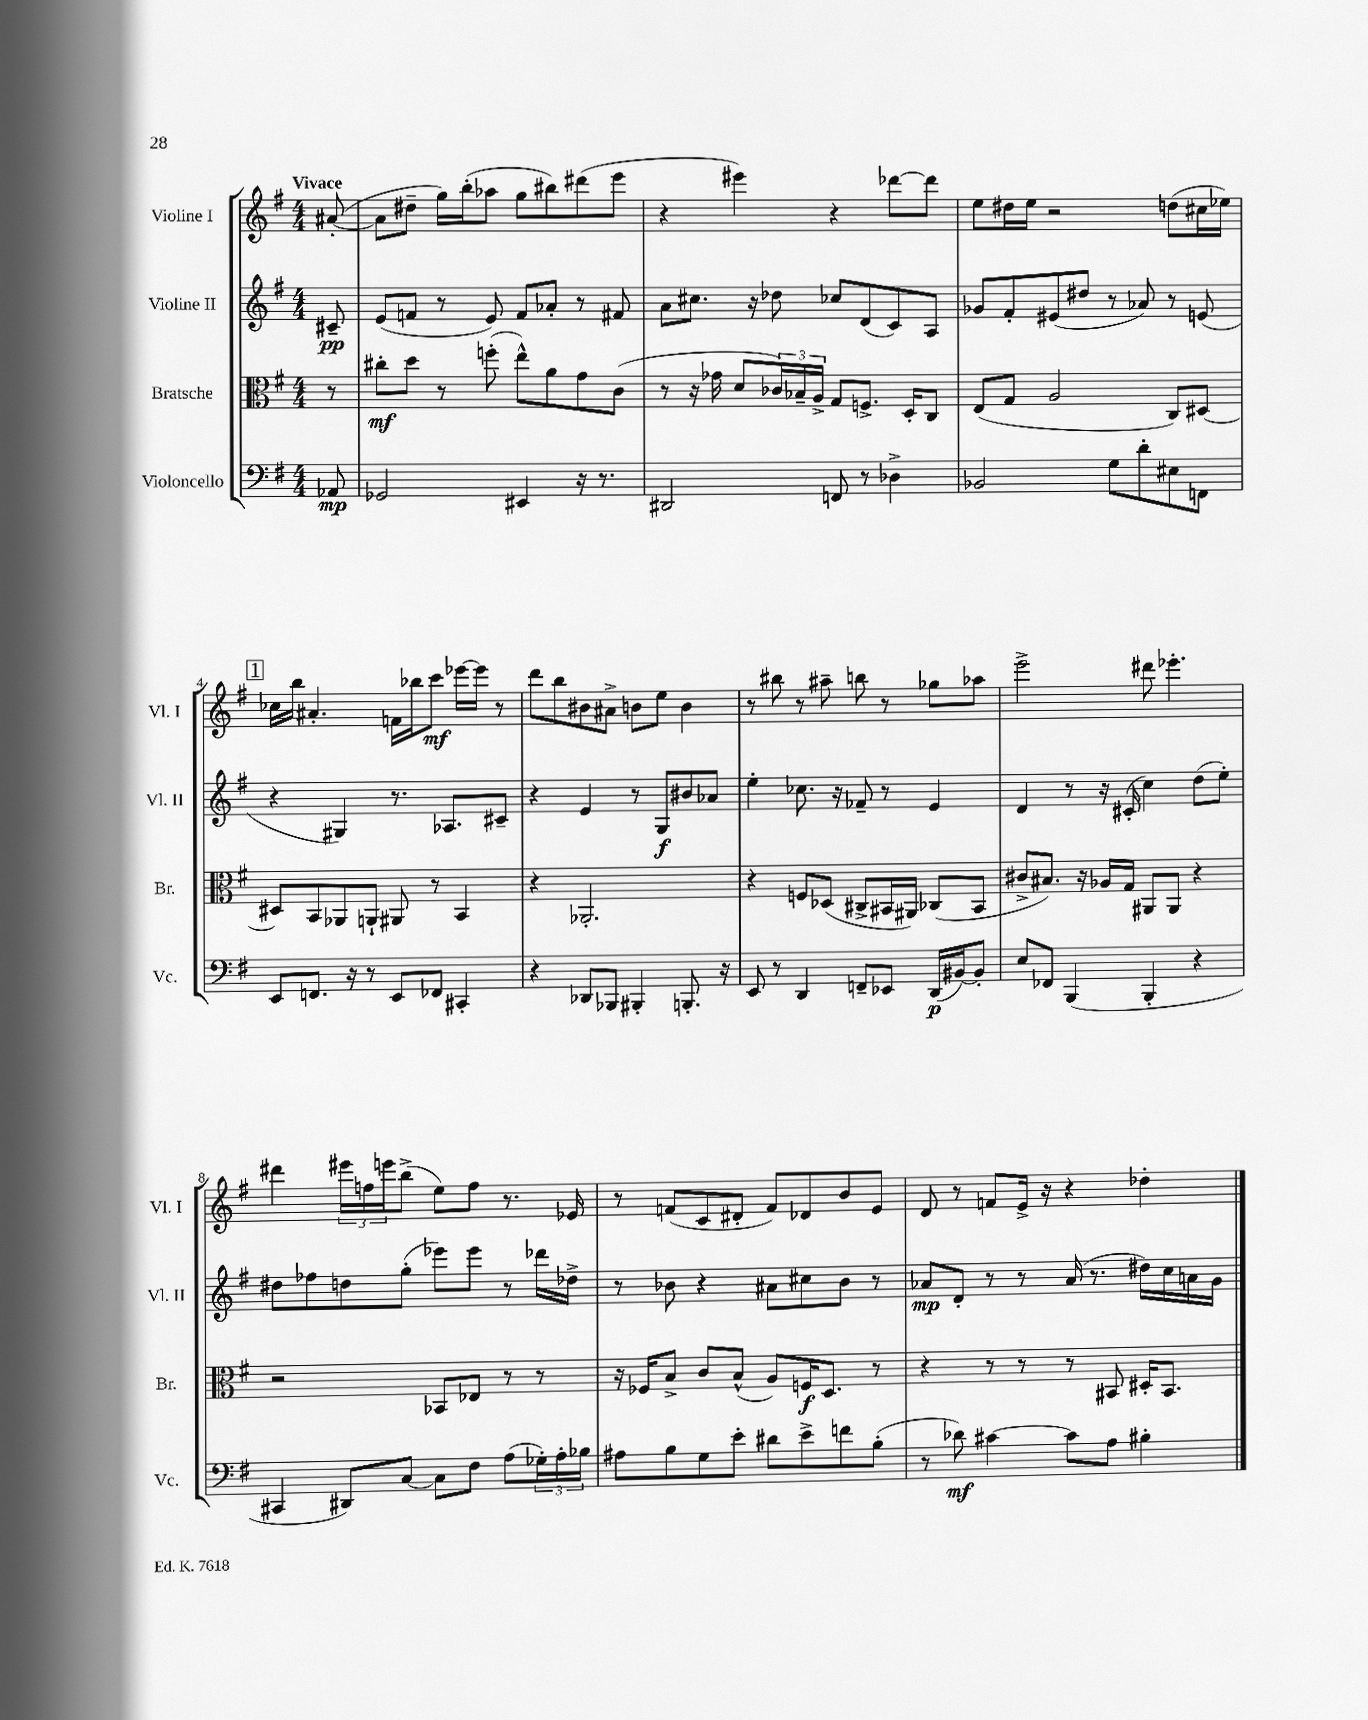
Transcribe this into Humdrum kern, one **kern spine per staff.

**kern	**kern	**kern	**kern
*staff4	*staff3	*staff2	*staff1
*clefF4	*clefC3	*clefG2	*clefG2
*k[f#]	*k[f#]	*k[f#]	*k[f#]
*M4/4	*M4/4	*M4/4	*M4/4
8AA-	8r	8c#~	([8a#'
=	=	=	=
2GG-	8cc#'	(8e	8a#]
.	8dd	8f	8dd#~
.	8r	8r	16gg)
.	.	.	(16bb'
.	(8ff'	8e)	8aa-
4EE#	8ee^^)	8f	8gg
.	8a	8a-'	8bb#)
16r	8g	8r	(8ddd#
8.r	.	.	.
.	(8c	8f#	8eee
=	=	=	=
2DD#	8r	8a	4r
.	16r	8.cc#	.
.	16g-	.	.
.	8d	.	4eee#)
.	.	16r	.
.	24c-)	8dd-	.
.	24B-~	.	.
.	24A^	.	.
8FF	8G	8cc-	4r
8r	8.F^	(8d	.
4D-^	.	8c)	[8ddd-
.	16D'	.	.
.	8C	8A	8ddd-]
=	=	=	=
2BB-	(8E	8g-	8ee
.	8G	8f#'	16dd#
.	.	.	16ee
.	2A	(8e#	2r
.	.	8dd#	.
8G	.	8r	.
8d'	.	8a-)	.
8E#	8C)	8r	(8dd
8FF	[8D#	(8e	16cc#
.	.	.	16ee-)
=	=	=	=
8EE	8D#]	4r	16cc-
.	.	.	16bb
8.FF	8BB	.	4.a#'
.	8AA-	4G#)	.
16r	.	.	.
8r	8AA`	.	.
8EE	8AA#	8.r	16f
.	.	.	16bb-
8FF-	8r	.	8ccc
.	.	8.A-	.
4CC#'	4BB	.	[16eee-
.	.	.	16eee-]
.	.	8c#~	8r
=	=	=	=
4r	4r	4r	8ddd
.	.	.	8bb
8DD-	2.AA-'	4e	8b#
8BBB-	.	.	8a#^
4BBB#'	.	8r	8b
.	.	8G	8ee
8.BBB'	.	8b#	4b
.	.	8a-	.
16r	.	.	.
=	=	=	=
8EE	4r	4ee'	8r
8r	.	.	8bb#
4DD	8F	8.cc-	8r
.	(8D-	.	8aa#~
.	.	16r	.
8FF~	8C#^	8f-~	8bb
8EE-	16BB#	8r	8r
.	16AA#)	.	.
(16DD	(8C-	4e	8gg-
[16BB#)	.	.	.
8BB#']	8BB#	.	8aa-
=	=	=	=
8E	8c#^	4d	2eee^
8FF-	8.B#)	.	.
(4BBB	.	8r	.
.	16r	.	.
.	16A-	16r	.
.	16G	(16c#'	.
4BBB'	8AA#	4cc)	8ddd#
.	8AA#	.	4.eee-'
4r	4r	(8dd	.
.	.	8ee')	.
=	=	=	=
4CC#	2r	8dd#	4ddd#
.	.	8ff-	.
8DD#)	.	8dd	24eee#
.	.	.	24ff
.	.	.	24eee
[8C	.	(8gg'	(8bb^
8C]	8BB-	8eee-)	8ee)
8F#	8E-	8eee-	8ff
(8A	8r	8r	8.r
24G-')	8r	16ddd-	.
24A'	.	.	.
.	.	16dd-^	16e-
24B-	.	.	.
=	=	=	=
8A#	16r	8r	8r
.	16F-	.	.
8B	8B^	8b-	(8f
8G	8c	4r	8c
8e'	(8B^^	.	8d#'
8d#	8A)	8a#	8f)
8e^	16F	8cc#	8d-
.	8.D	.	.
8f	.	8b-	8b
(8B'	8r	8r	8e
=	=	=	=
8r	4r	8a-	8d
8d-)	.	8d'	8r
[4c#	8r	8r	8f
.	8r	8r	16e^
.	.	.	16r
8c#]	8r	(16a-	4r
.	.	8.r	.
8A	8BB#	.	.
4B#'	16D#'	16dd#)	4dd-'
.	8.BB#	16cc	.
.	.	16a	.
.	.	16g	.
==	==	==	==
*-	*-	*-	*-
